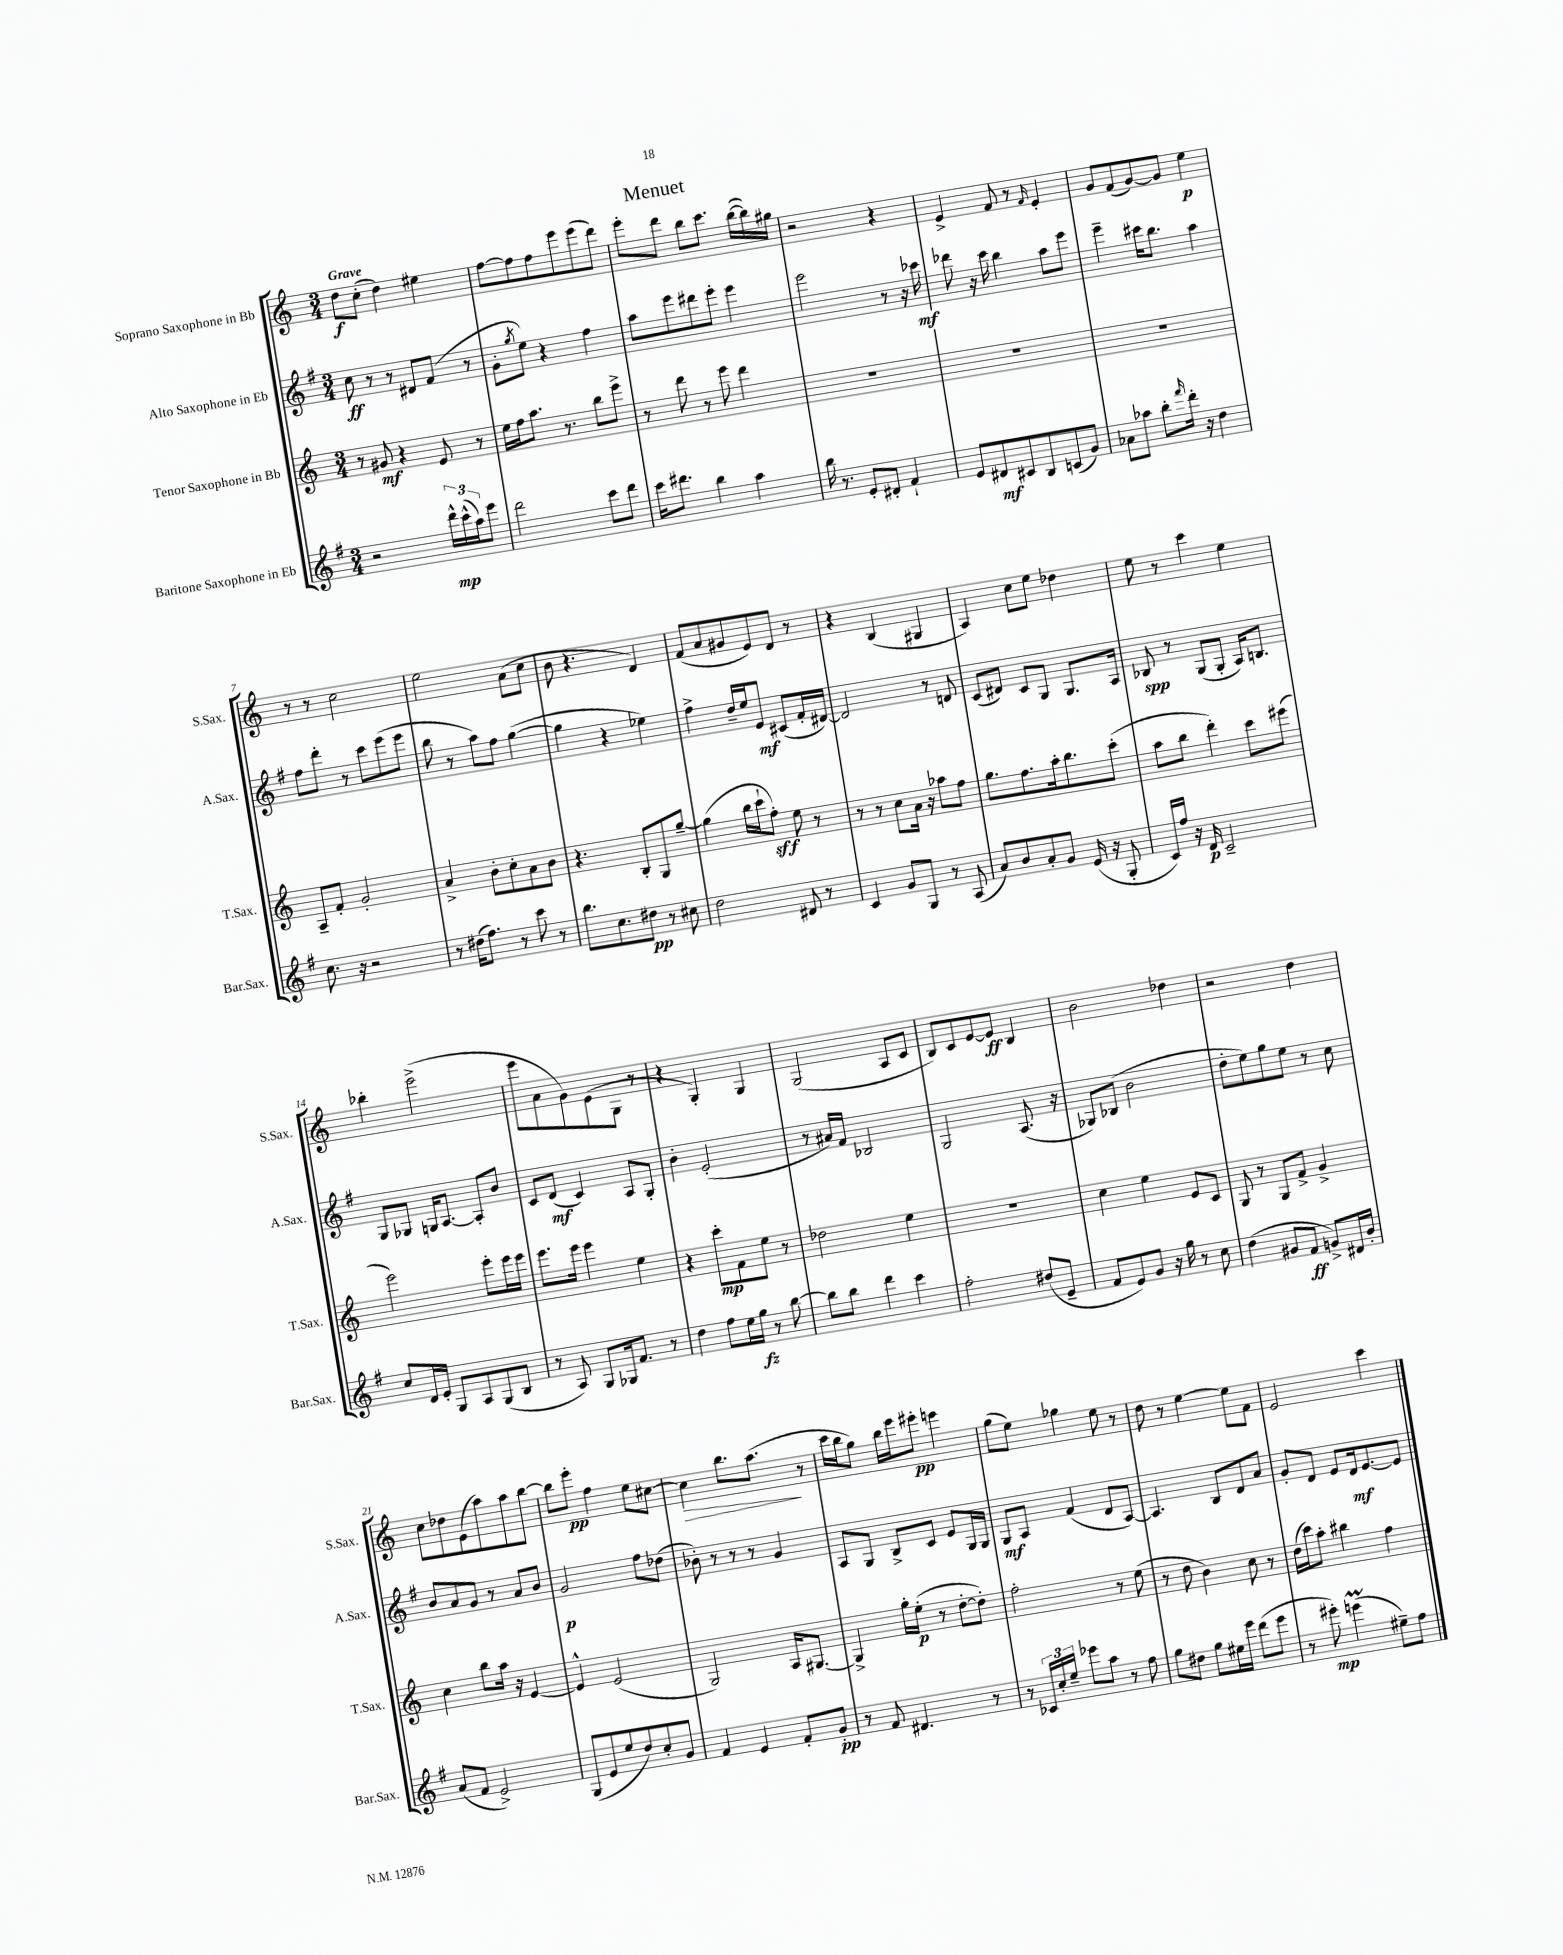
\header { title = "Menuet" }
<<
\new StaffGroup <<
\new Staff = "s0" \with { instrumentName = "Soprano Saxophone in Bb" shortInstrumentName = "S.Sax." } {
    \clef treble \key c \major \numericTimeSignature \time 3/4 \tempo "Grave"
    d''8\f c''8-.( d''4) eis''4 |
    f''8~ f''8 f''8 e'''8 e'''8( d'''8) |
    e'''8-. d'''8 b''8 c'''8. b''16~( b''16) gis''16 |
    r2 r4 |
    e'4-> f'8 r8 \grace { f'16 } e'4-. |
    g'8 f'8( g'8~) g'8 e''4\p |
    r8 r8 c''2 |
    e''2 a'8( c''8 |
    b'8 r4. d'4) |
    f'8( a'8 gis'8 e'8) d'8 r8 |
    r4 b4( gis4 |
    a4) c''8 e''8 des''4 |
    e''8 r8 c'''4 e''4 |
    bes''4-. e'''2->( |
    e'''8 a'8 g'8) e'8( g8 r8 |
    r4 g4-.) g4 |
    g2( a8 c'8 |
    b8) c'8 e'8~ e'8\ff b4 |
    b'2 des''4 |
    r2 d''4 |
    c''8 des''8 e'8( a''8) a''8 b''8~ |
    b''8 e'''8-.\pp f''4 e''8 cis''8~ |
    cis''4\> b''8. a''8.\!( r8 |
    c'''16 b''16 g''8) b''16 e'''16 eis'''8-.\pp e'''4 |
    g''8( e''8) ges''4 e''8 r8 |
    d''8 r8 e''4~ e''8 f'8 |
    e'2 c'''4 \bar "|." |
}
\new Staff = "s1" \with { instrumentName = "Alto Saxophone in Eb" shortInstrumentName = "A.Sax." } {
    \clef treble \key g \major \numericTimeSignature \time 3/4
    c''8\ff r8 r8 dis'8 fis'8( r8 |
    g'8-. \acciaccatura { g''8 } e''8) r4 fis''4 |
    a''8 e'''8 dis'''8 e'''8-. e'''4 |
    e'''2 r8 r16 ces'''16\mf |
    des'''8 r16 c'''16 b''4 a''8 e'''8 |
    e'''4-- cis'''16 b''8. a''4 |
    fis''8 d'''8-. r8 c'''8 e'''8( e'''8 |
    b''8 r8 a''8) fis''8 g''4~( |
    g''4 r4 ees''4) |
    fis''4-> d''16-- e''16 e'8\mf cis'8( fis'16-. dis'16~) |
    dis'2 r8 d'8 |
    c'8( dis'8) c'8 g8 g8. a16 |
    bes8\spp r8 g8( g8-. a16) b8. |
    g8 ges8 g16 a8.~ a8-. b'8 |
    c'8 d'8\mf( c'4) a8 g8-. |
    b'4-. e'2-.( |
    r8 ais'16) fis'16 bes2 |
    g2 a8.( r16 |
    ges8) bes8( b'2 |
    d''8-. e''8) g''8 e''8 r8 c''8 |
    b'8 a'8 g'8 r8 a'8 b'8 |
    g'2\p fis''8 des''8( |
    bes'8-.) r8 r8 r8 g'4 |
    a8 g8 b8-> c'8 e'8 g16 g16 |
    g8\mf a8 fis'4( d'8 a8~) |
    a4. b8 d'8 a'8 |
    g'8-. d'8 e'8 d'16\mf e'8.~ e'8 \bar "|." |
}
\new Staff = "s2" \with { instrumentName = "Tenor Saxophone in Bb" shortInstrumentName = "T.Sax." } {
    \clef treble \key c \major \numericTimeSignature \time 3/4
    r8 gis'8\mf r4 e'8 r8 |
    e''16 f''16 a''8. r8. b''8 e'''8-> |
    r8 d'''8 r8 e'''8 d'''4 |
    R2. |
    R2. |
    R2. |
    a8-- f'8-. g'2-. |
    a'4-> b'8-. c''8-. a'8 b'8 |
    r4. b8-. g8 g''8~-- |
    g''4( b''16 c'''16-! f''8-.\sff) e''8 r8 |
    r8 r8 c''8 a'16 r16 aes''8 f''8 |
    g''8. f''8. a''16-. b''8. c'''8-.( |
    a''8 b''8 d'''4-.) c'''8 eis'''8( |
    e'''2) e'''8-. e'''16 e'''16 |
    e'''8. e'''16 e'''4 e''4 |
    r4 c'''8-.\mp f'8 e''8 r8 |
    des''2 e''4 |
    R2. |
    c''4 e''4 e'8 c'8 |
    g8 r8 g8 f'8-> g'4-> |
    c''4 b''8 a''16 r16 e'4~ |
    e'4-^ e'2( |
    g2) a16 gis8.~ |
    gis4-> g''16-. e''16-.\p( r8 d''8~-. d''8-.) |
    f''2-. r8 e''8( |
    r8 d''8 b'4) c''8 r8 |
    d''16( c'''16) a''8-. bis''4 f''4 \bar "|." |
}
\new Staff = "s3" \with { instrumentName = "Baritone Saxophone in Eb" shortInstrumentName = "Bar.Sax." } {
    \clef treble \key g \major \numericTimeSignature \time 3/4
    r2 \tuplet 3/2 { d'''16-^\mp c'''16-^( a''16) } e'''8 |
    d'''2 c'''8 d'''8 |
    c'''16 dis'''8. b''4 a''4 |
    b''16 r8. e'8-. dis'8-. fis'4-! |
    e'8 dis'8\mf cis'8 b8 c'8( g'8) |
    aes'8 aes''8 b''8-. \grace { fis'''16 } d'''16-. r16 d''4 |
    c''8. r16 r2 |
    r8 dis''16( fis''8.) r8 c'''8 r8 |
    b''8. c''8. dis''8\pp r8 cis''8 |
    d''2 dis'8 r8 |
    c'4 g'8 g8 r8 a8( |
    a'8) b'8 a'8-. g'8 e'16( r16 g8-. |
    c'16) fis''16 r16 d'16\p c'2-- |
    c''8 d'16 e'16-. g8 a8 g8( b8 |
    r8 a8) g8 ges16 fis'8. r8 |
    d''4 fis''8 e''16 g''16\fz r8 b''8~ |
    b''8 b''8 d'''4 c'''4 |
    fis''2-. dis''8( e'8-- |
    fis'8 e'8) g'8 r16 g''16 r8 c''8 |
    d''4( gis'8 fis'8\ff g'8->) dis'16 b'16-. |
    a'8( fis'8 e'2->) |
    g8( e'8 e''8 d''8) c''8-. g'8 |
    fis'4 e'4 fis'8-. g'8-.\pp |
    r8 fis'8 dis'4. r8 |
    r8 \tuplet 3/2 { ces'16 c''16-. e''16-- } ees'''8 a''8 r8 fis''8 |
    g''8 dis''8 g''8 eis''16 e'''16 d'''8( e'''8 |
    r8 eis'''8-.\mp) e'''4\prall( eis''8--) fis''8 \bar "|." |
}
>>
>>
